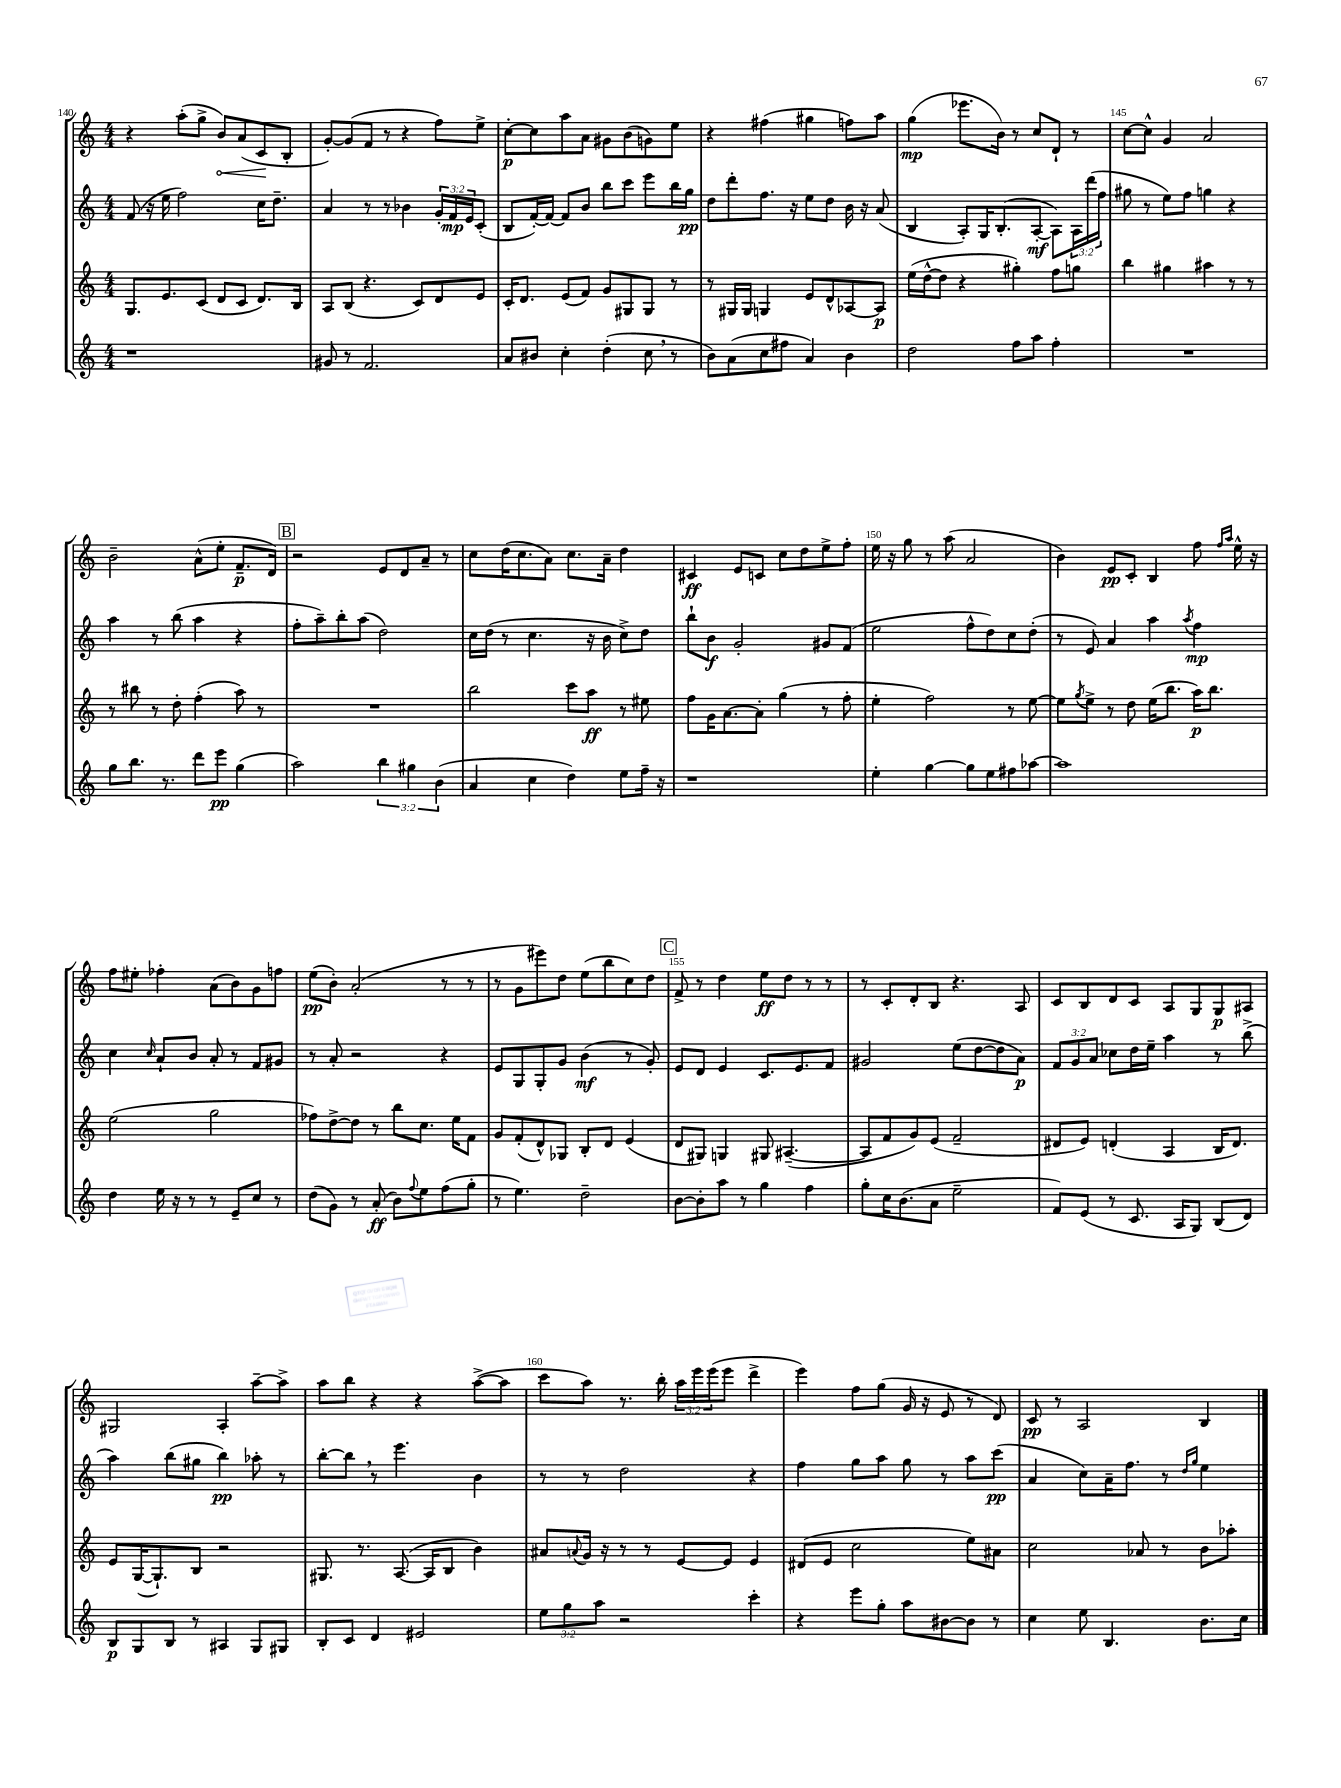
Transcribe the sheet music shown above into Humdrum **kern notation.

**kern	**kern	**kern	**kern
*staff4	*staff3	*staff2	*staff1
*clefG2	*clefG2	*clefG2	*clefG2
*k[]	*k[]	*k[]	*k[]
*M4/4	*M4/4	*M4/4	*M4/4
1r	8.G	(8f	4r
.	.	16r	.
.	8.e	16ee	.
.	.	2ff)	(8aa'
.	(8c	.	8gg^
.	8d	.	8b)
.	8c	.	(8a
.	8.d)	16cc	8c
.	.	8.dd~	.
.	.	.	8B'
.	16B	.	.
=	=	=	=
8g#	8A	4a	[8g')
8r	(8B	.	(8g]
2.f	4.r	8r	8f
.	.	8r	8r
.	.	4b-	4r
.	8c)	.	.
.	8d	24g'	8ff)
.	.	24f	.
.	.	24e	.
.	8e	(8c'	8ee^
=	=	=	=
8a	16c'	8B	[8cc'
.	8.d	.	.
8b#	.	[16f')	8cc]
.	.	16f_	.
4cc'	(8e	8f]	8aa
.	8f)	8b	8a
(4dd'	8g	8bb	8g#
.	8G#	8ccc	(8b
8cc	8G#	8eee	8g)
8r	8r	16bb	8ee
.	.	16gg	.
=	=	=	=
8b)	8r	8dd	4r
(8a	16G#	8ddd'	.
.	16G#	.	.
8cc	4G	8.ff	(4ff#
8ff#	.	.	.
.	.	16r	.
4a)	8e	8ee	4gg#
.	8d^^	8dd	.
4b	[8A-	16b	8ff)
.	.	16r	.
.	8A-]	(8a	8aa
=	=	=	=
2dd	(16ee	4B	(4gg
.	[16dd^^	.	.
.	8dd]	.	.
.	4r	8A')	8.eee-
.	.	16G	.
.	.	(8.B'	16b)
8ff	4gg#')	.	8r
8aa	.	[8A'	8cc
4ff'	8ff	8A])	8d`
.	8gg	24A	8r
.	.	(24ddd	.
.	.	24ff	.
=	=	=	=
1r	4bb	8gg#	[8cc
.	.	8r	8cc^^]
.	4gg#	8ee)	4g
.	.	8ff	.
.	4aa#	4gg	2a
.	8r	4r	.
.	8r	.	.
=	=	=	=
8gg	8r	4aa	2b~
8.bb	8bb#	.	.
.	8r	8r	.
8.r	.	.	.
.	8dd'	(8bb	.
8ddd	(4ff'	4aa	(8a^^
8eee	.	.	8ee'
(4gg	8aa)	4r	8.f~
.	8r	.	.
.	.	.	16d)
=	=	=	=
2aa)	1r	8ff'	2r
.	.	8aa~)	.
.	.	8bb'	.
.	.	(8aa	.
6bb	.	2dd)	8e
.	.	.	8d
6gg#	.	.	.
.	.	.	8a~
(6b	.	.	.
.	.	.	8r
=	=	=	=
4a	2bb	16cc	8cc
.	.	(16dd	.
.	.	8r	(16dd
.	.	.	8.cc
4cc	.	4.cc	.
.	.	.	8a)
4dd)	8ccc	.	8.cc
.	8aa	16r	.
.	.	16b	16a~
8ee	8r	8cc^)	4dd
16ff~	8ee#	8dd	.
16r	.	.	.
=	=	=	=
1r	8ff	8bb`	4c#
.	16g	8b	.
.	[8.a	.	.
.	.	2g'	8e
.	8a']	.	8c
.	(4gg	.	8cc
.	.	.	8dd
.	8r	8g#	8ee^
.	8ff'	(8f	8ff'
=	=	=	=
4ee'	4ee'	2ee	16ee
.	.	.	16r
.	.	.	8gg
[4gg	2ff)	.	8r
.	.	.	(8aa
8gg]	.	8ff^^	2a
8ee	.	8dd)	.
8ff#	8r	8cc	.
[8aa-	[8ee	(8dd'	.
=	=	=	=
1aa-]	8ee]	8r	4b)
.	8qgg	.	.
.	8ee^	8e)	.
.	8r	4a	8e
.	8dd	.	8c'
.	(16ee	4aa	4B
.	8.bb	.	.
.	.	8qaa	.
.	16aa)	4ff	8ff
.	8.bb	.	.
.	.	.	16qqff
.	.	.	16qqaa
.	.	.	16ee^^
.	.	.	16r
=	=	=	=
4dd	(2ee	4cc	8ff
.	.	.	8ee#'
.	.	16qqcc	.
16ee	.	8a`	4ff-'
16r	.	.	.
8r	.	8b	.
8r	2gg	8a'	(8a
8e~	.	8r	8b)
8cc	.	8f	8g
8r	.	8g#	8ff
=	=	=	=
(8dd	8ff-)	8r	(8ee
8g)	[8dd^	8a'	8b')
8r	8dd]	2r	(2a'
(8a'	8r	.	.
8b)	8bb	.	.
8qqff	.	.	.
8ee	8.cc	.	.
(8ff	.	4r	8r
.	16ee	.	.
8gg'	8f	.	8r
=	=	=	=
8r	8g	8e	8r
4.ee)	(8f'	8G	8g
.	8d^^)	8G'	8eee#)
.	8G-	8g	8dd
2dd~	8B'	(4b	(8ee
.	8d	.	8bb
.	(4e	8r	8cc)
.	.	8g')	8dd
=	=	=	=
[8b	8d	8e	8f^
8b']	8G#)	8d	8r
8aa	4G	4e	4dd
8r	.	.	.
4gg	8G#	8.c	8ee
.	([4.A#~	.	8dd
.	.	8.e	.
4ff	.	.	8r
.	.	8f	8r
=	=	=	=
8gg'	8A#]	2g#	8r
16cc	8f	.	8c'
(8.b	.	.	.
.	8g)	.	8d'
8a	(8e	.	8B
2ee~	2f~	(8ee	4.r
.	.	[8dd	.
.	.	8dd]	.
.	.	8a)	8A
=	=	=	=
8f)	8d#	12f	8c
.	.	12g	.
(8e	8e)	.	8B
.	.	12a	.
8r	(4d'	8cc-	8d
8.c	.	16dd	8c
.	.	16ee~	.
.	4A	4aa	8A
16A	.	.	.
8G)	.	.	8G
(8B	16B	8r	8G
.	8.d)	.	.
8d)	.	(8bb^	8A#
=	=	=	=
8B	8e	4aa)	2G#
8G	([16G	.	.
.	8.G`])	.	.
8B	.	(8bb	.
8r	8B	8gg#	.
4A#	2r	4bb)	4A'
8G	.	8aa-'	[8aa~
8G#	.	8r	8aa^]
=	=	=	=
8B'	8.G#	[8bb'	8aa
8c	.	8bb]	8bb
.	8.r	.	.
4d	.	8r	4r
.	([8.A	4.eee	.
2e#	.	.	4r
.	16A]	.	.
.	8B	.	.
.	4b)	4b	([8aa^
.	.	.	8aa]
=	=	=	=
12ee	8a#	8r	8ccc
12gg	.	.	.
.	8qqa	.	.
.	16g	8r	8aa)
12aa	.	.	.
.	16r	.	.
2r	8r	2dd	8.r
.	8r	.	.
.	.	.	16bb'
.	[8e	.	24aa
.	.	.	24eee
.	.	.	(24eee
.	8e]	.	8eee
4ccc'	4e	4r	4ddd^
=	=	=	=
4r	(8d#	4ff	4eee)
.	8e	.	.
8eee	2cc	8gg	8ff
8gg'	.	8aa	(8gg
8aa	.	8gg	16g
.	.	.	16r
[8b#	.	8r	8e
8b#]	8ee)	8aa	8r
8r	8a#	(8ccc	8d)
=	=	=	=
4cc	2cc	4a	8c
.	.	.	8r
8ee	.	8cc)	2A
4.B	.	16a~	.
.	.	8.ff	.
.	8a-	.	.
.	8r	8r	.
.	.	16qqdd	.
.	.	16qqgg	.
8.b	8b	4ee	4B
.	8aa-'	.	.
16cc	.	.	.
==	==	==	==
*-	*-	*-	*-
